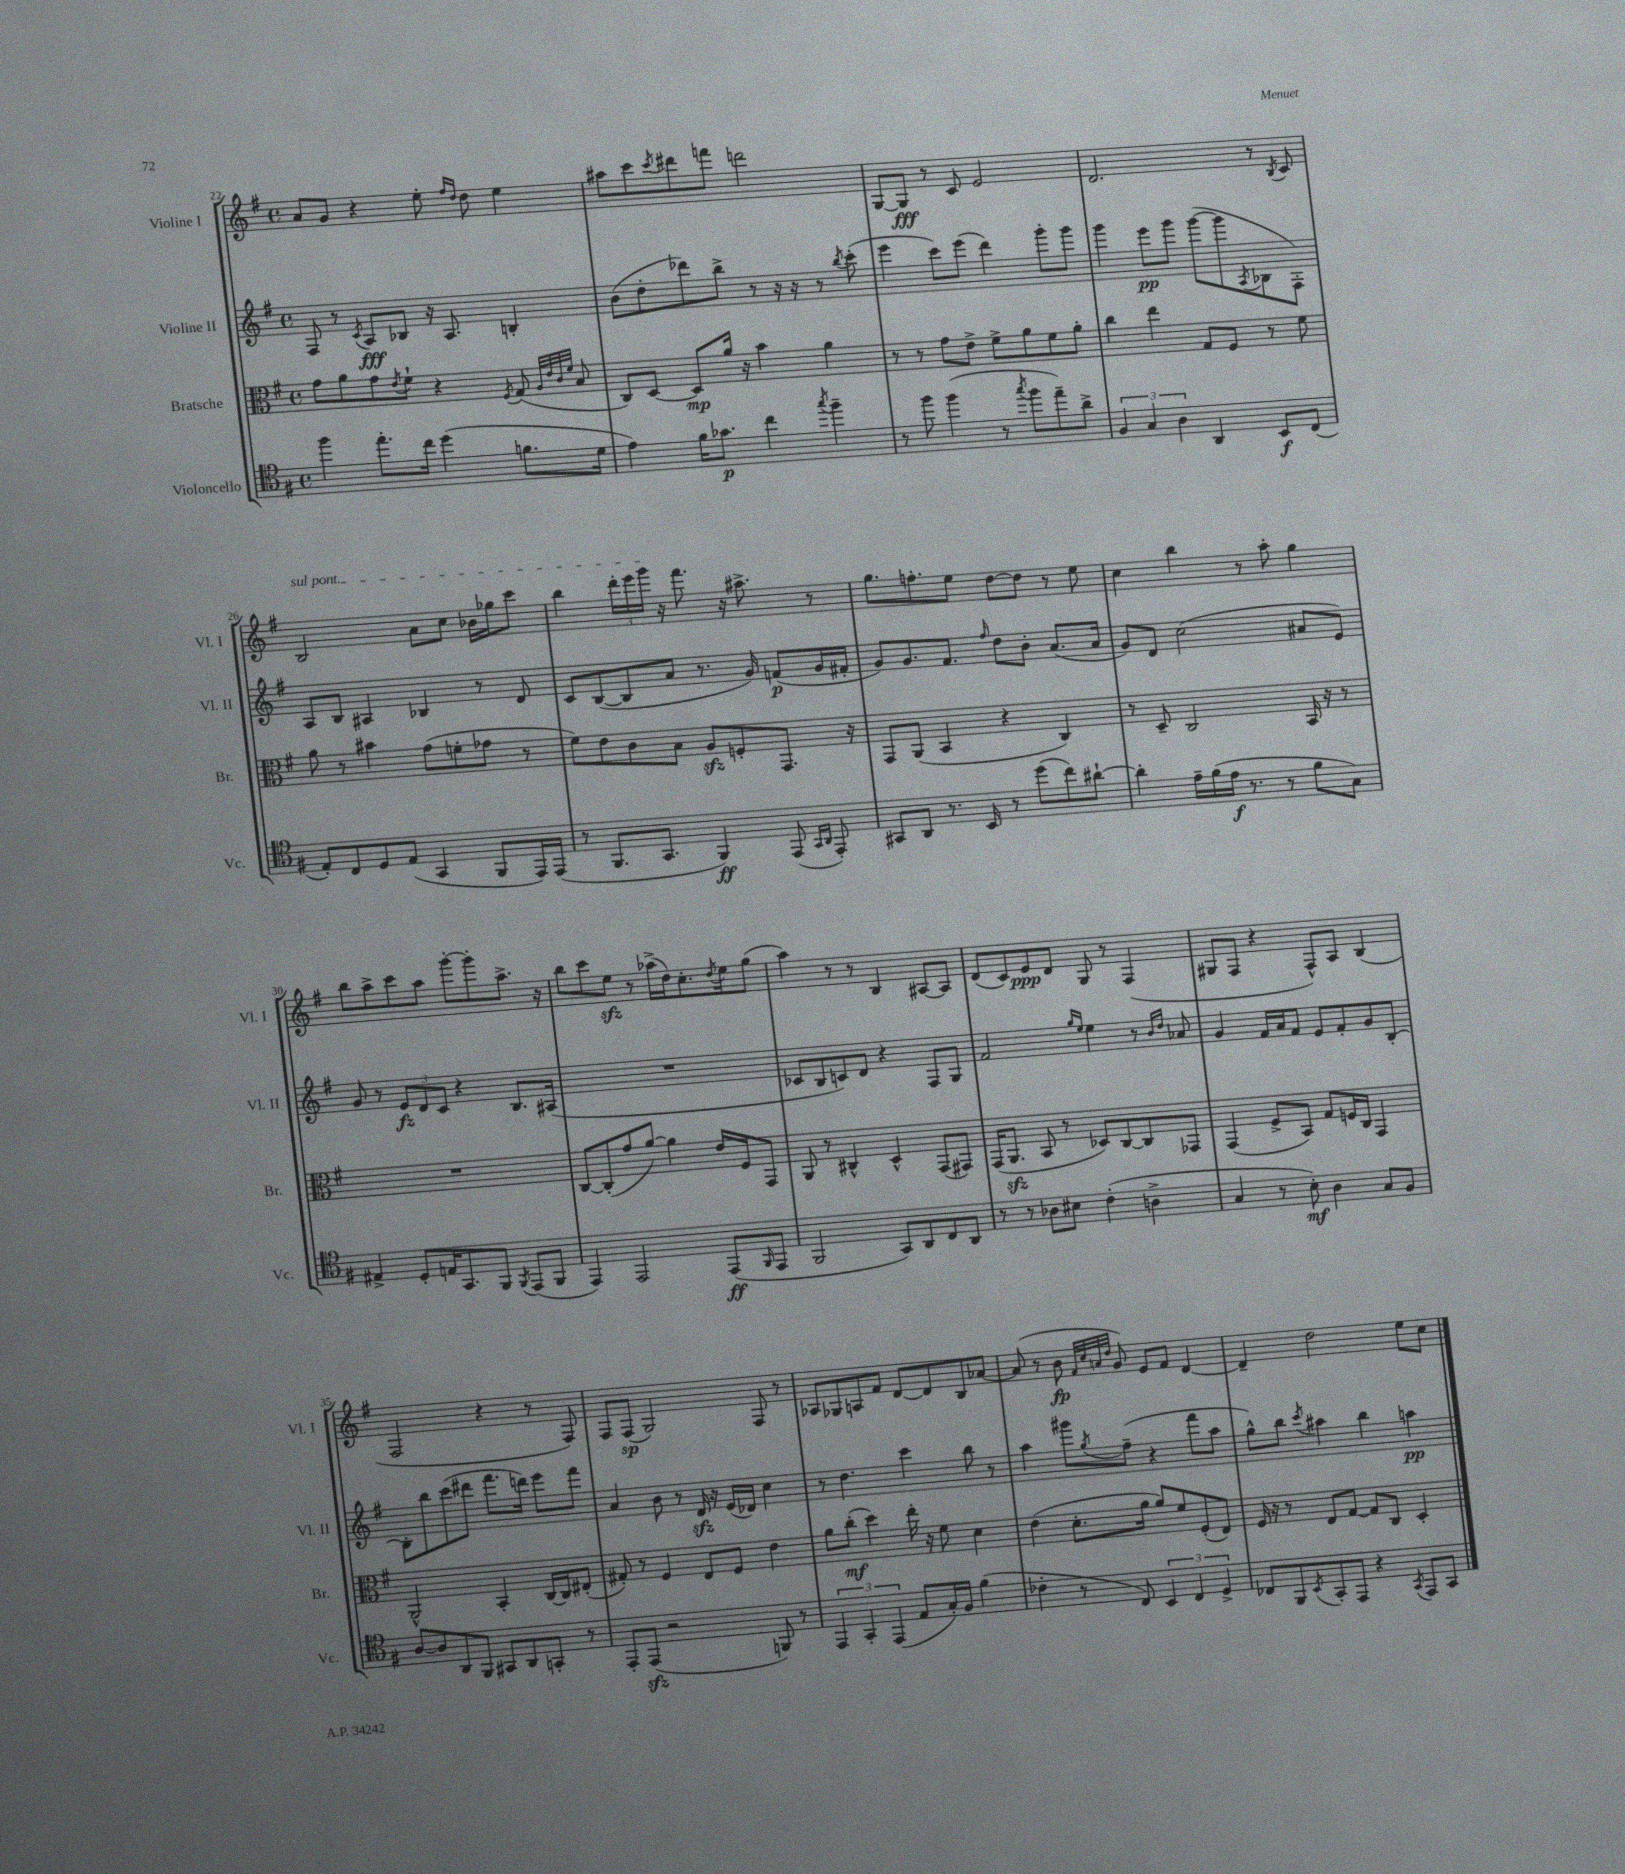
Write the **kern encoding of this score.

**kern	**kern	**kern	**kern
*staff4	*staff3	*staff2	*staff1
*clefC4	*clefC3	*clefG2	*clefG2
*k[f#]	*k[f#]	*k[f#]	*k[f#]
*M4/4	*M4/4	*M4/4	*M4/4
*met(c)	*met(c)	*met(c)	*met(c)
4ff#	8g	8F#	8a
.	8a	8r	8g
.	.	8qc	.
8.ee'	8g	8A	4r
.	8qe	.	.
.	8f#`	8B-	.
16cc	.	.	.
(4dd	4r	16r	8ee'
.	.	8.A	.
.	.	.	16qqff#
.	.	.	16qqdd
.	.	.	8dd
.	8qF#	.	.
8.f	(8G	4B'	4ee
.	32qqA	.	.
.	32qqe	.	.
.	32qqc	.	.
.	32qqf#	.	.
.	8B	.	.
16d	.	.	.
=	=	=	=
4e)	8C)	(8b	8aa#
.	[8D	8dd'	8ccc
.	.	.	8qccc
16f#	8D]	8ddd-)	8ddd#
8.g-	.	.	.
.	16a	8bb^	8fff
.	16r	.	.
4cc	4b	8r	2ddd
.	.	16r	.
.	.	16r	.
8qgg	.	.	.
4ff#~	4a	8r	.
.	.	8qbb	.
.	.	(8ccc'	.
=	=	=	=
8r	8r	4eee	[8G
8ff#	8r	.	8G]
(4ff#	8g	8ccc)	8r
.	8e^	(8eee	8c
8r	8f#^	4ddd)	2e
8qgg	.	.	.
8ff#	8a	.	.
8ee~)	8f#	8ggg'	.
8a^	8a'	8ggg	.
=	=	=	=
6F#	4cc	4ggg	2.d
6G	.	.	.
.	4ee	8eee	.
6A	.	.	.
.	.	8ggg	.
4AA	8G	([8ggg	.
.	8F#	8ggg]	.
.	.	8qA	.
8BB	8r	8B-	8r
.	.	.	8qB
(8C	8f#	8F#')	8c
=	=	=	=
8E')	8a	8A	2B
8C	8r	8B	.
8D	4b#	4A#	.
(8E	.	.	.
4GG	(8g	4B-	8a
.	8f'	.	8cc
8FF#	8g-	8r	16b-
.	.	.	16gg-
16EE)	8r	8d	8ccc
(16EE	.	.	.
=	=	=	=
8r	8f#)	8c	4bb
8.FF#	8e	([8B	.
.	8c	8B]	24ddd'
.	.	.	24eee
8.GG	.	.	.
.	.	.	24ggg
.	8B	8a	16r
.	.	.	8.fff#
4FF#)	8A	8.r	.
.	8F'	.	16r
.	.	16g)	8.aa#^
(8EE	8.GG	(8f	.
16qqGG	.	.	.
16qqAA	.	.	.
8EE')	.	16g	8r
.	16r	16f#'	.
=	=	=	=
8GG#	8GG	8g)	8.gg
8AA	(8AA	8.g	.
.	.	.	8.ff'
8.r	4BB	.	.
.	.	8.f#	.
.	.	.	8ee
16BB	.	.	.
.	.	16qqff#	.
8r	4r	8dd	[8dd
(8dd	.	8b'	8dd]
8cc)	4C)	(8.a	8r
[8a#`	.	.	8ee
.	.	16a	.
=	=	=	=
4a#']	8r	8g)	4cc
.	8D~	8d	.
16e~	2C	(2cc	4bb
(16f#	.	.	.
16e	.	.	.
8.r	.	.	.
.	.	.	8r
8r	.	.	8aa'
8f#	16BB	8a#	4gg
.	16r	.	.
8G)	8r	8e)	.
=	=	=	=
4E#^	1r	8g	8bb
.	.	8r	8aa^
8D'	.	12e	8ccc
.	.	12d	.
16E	.	.	8aa
.	.	12c	.
8.GG	.	.	.
.	.	4r	[8ggg'
8FF#	.	.	8ggg']
8qFF#	.	.	.
(8EE	.	8.B	8.aa^
8FF#	.	.	.
.	.	(16A#	16r
=	=	=	=
4EE)	[8C	1r	8bb
.	(8C']	.	8ccc
2EE	8g	.	8ee
.	[8a)	.	8r
.	4a]	.	(16aa-^
.	.	.	16dd)
.	.	.	8.cc'
(8EE	16e	.	.
.	.	.	8qdd
.	16F#	.	16ee
16qqFF#	.	.	.
8EE	8GG	.	(8gg
=	=	=	=
2FF#	8AA	8c-	4aa)
.	8r	8B	.
.	4C#^^	8c)	8r
.	.	8d	8r
8GG)	4D^^	4r	4B
8AA	.	.	.
8C	(8GG	8F#	[8A#
8AA	8GG#)	8G	8A#]
=	=	=	=
8r	(16GG	2f#	(8d
.	8.AA	.	.
8r	.	.	8c)
8A-	8BB	.	8e
8B#	8r	.	8d
.	.	16qqgg	.
.	.	16qqee	.
(4c'	8D-)	4ee	8G
.	[8C	.	8r
4A^	8C]	8r	(4F#
.	.	16qqb	.
.	.	16qqdd	.
.	8GG-	8a-	.
=	=	=	=
4G	(4GG	4g	8G#
.	.	.	8F#
8r	8F#^	16f#	4r
.	.	16a	.
8B')	8BB)	8f#	.
4A	8G	8e	8F#^^)
.	16F	8f#'	8A
.	16C	.	.
8G	4GG	8g	(4B
8F#	.	[8B'	.
=	=	=	=
[8A	2AA^^	8B']	2F#
8A]	.	8bb	.
8AA	.	(8ccc	.
8FF#	.	8ddd#	.
8GG#	4BB'	8.fff#	4r
8AA	.	.	.
.	.	16ddd)	.
8GG'	[16C	8eee	8r
.	16C]	.	.
8r	(8E#'	8fff#	8F#)
=	=	=	=
8EE'	8G#')	4a	8F#
(8EE	8r	.	(8F#
2r	4F#	8b	2G)
.	.	8r	.
.	8E	16d	.
.	.	16r	.
.	8F#	(16e	.
.	.	16d-)	.
8FF)	4e	4cc	8F#
8r	.	.	8r
=	=	=	=
6EE	8a	8r	8A-
.	(8cc'	4.dd	8G-
6GG'	.	.	.
.	4dd)	.	8A
(6EE	.	.	.
.	.	.	8f#
8E	16ee'	4ccc	[8d
.	16r	.	.
16G')	8f#	.	8d]
16F#	.	.	.
(4f#	4d	8bb	8B
.	.	8r	[8a-
=	=	=	=
4c-'	(4e	4aa	(8a-]
.	.	.	8r
8r	8.d'	8ggg#	8b
.	.	.	32qqf#
.	.	.	32qqcc
.	.	.	32qqa
.	.	8qgg	32qqdd
8C)	.	(8ff#~	8g)
.	16a	.	.
6BB	8a)	4r	8e
.	8f#	.	8f#
6C	.	.	.
.	(8F#'	8fff#	[4d
6D^	.	.	.
.	8E)	8aa	.
=	=	=	=
8C-	16F#	8gg^^)	4d~]
.	16r	.	.
8FF#	8r	8bb	.
8qBB	.	8qccc	.
8GG'	8E	4aa#	2dd
8EE	[8G	.	.
4r	8G]	4bb	.
.	8C	.	.
8qGG	.	.	.
8EE	4D'	4aa	8ee
8GG	.	.	8cc
==	==	==	==
*-	*-	*-	*-
